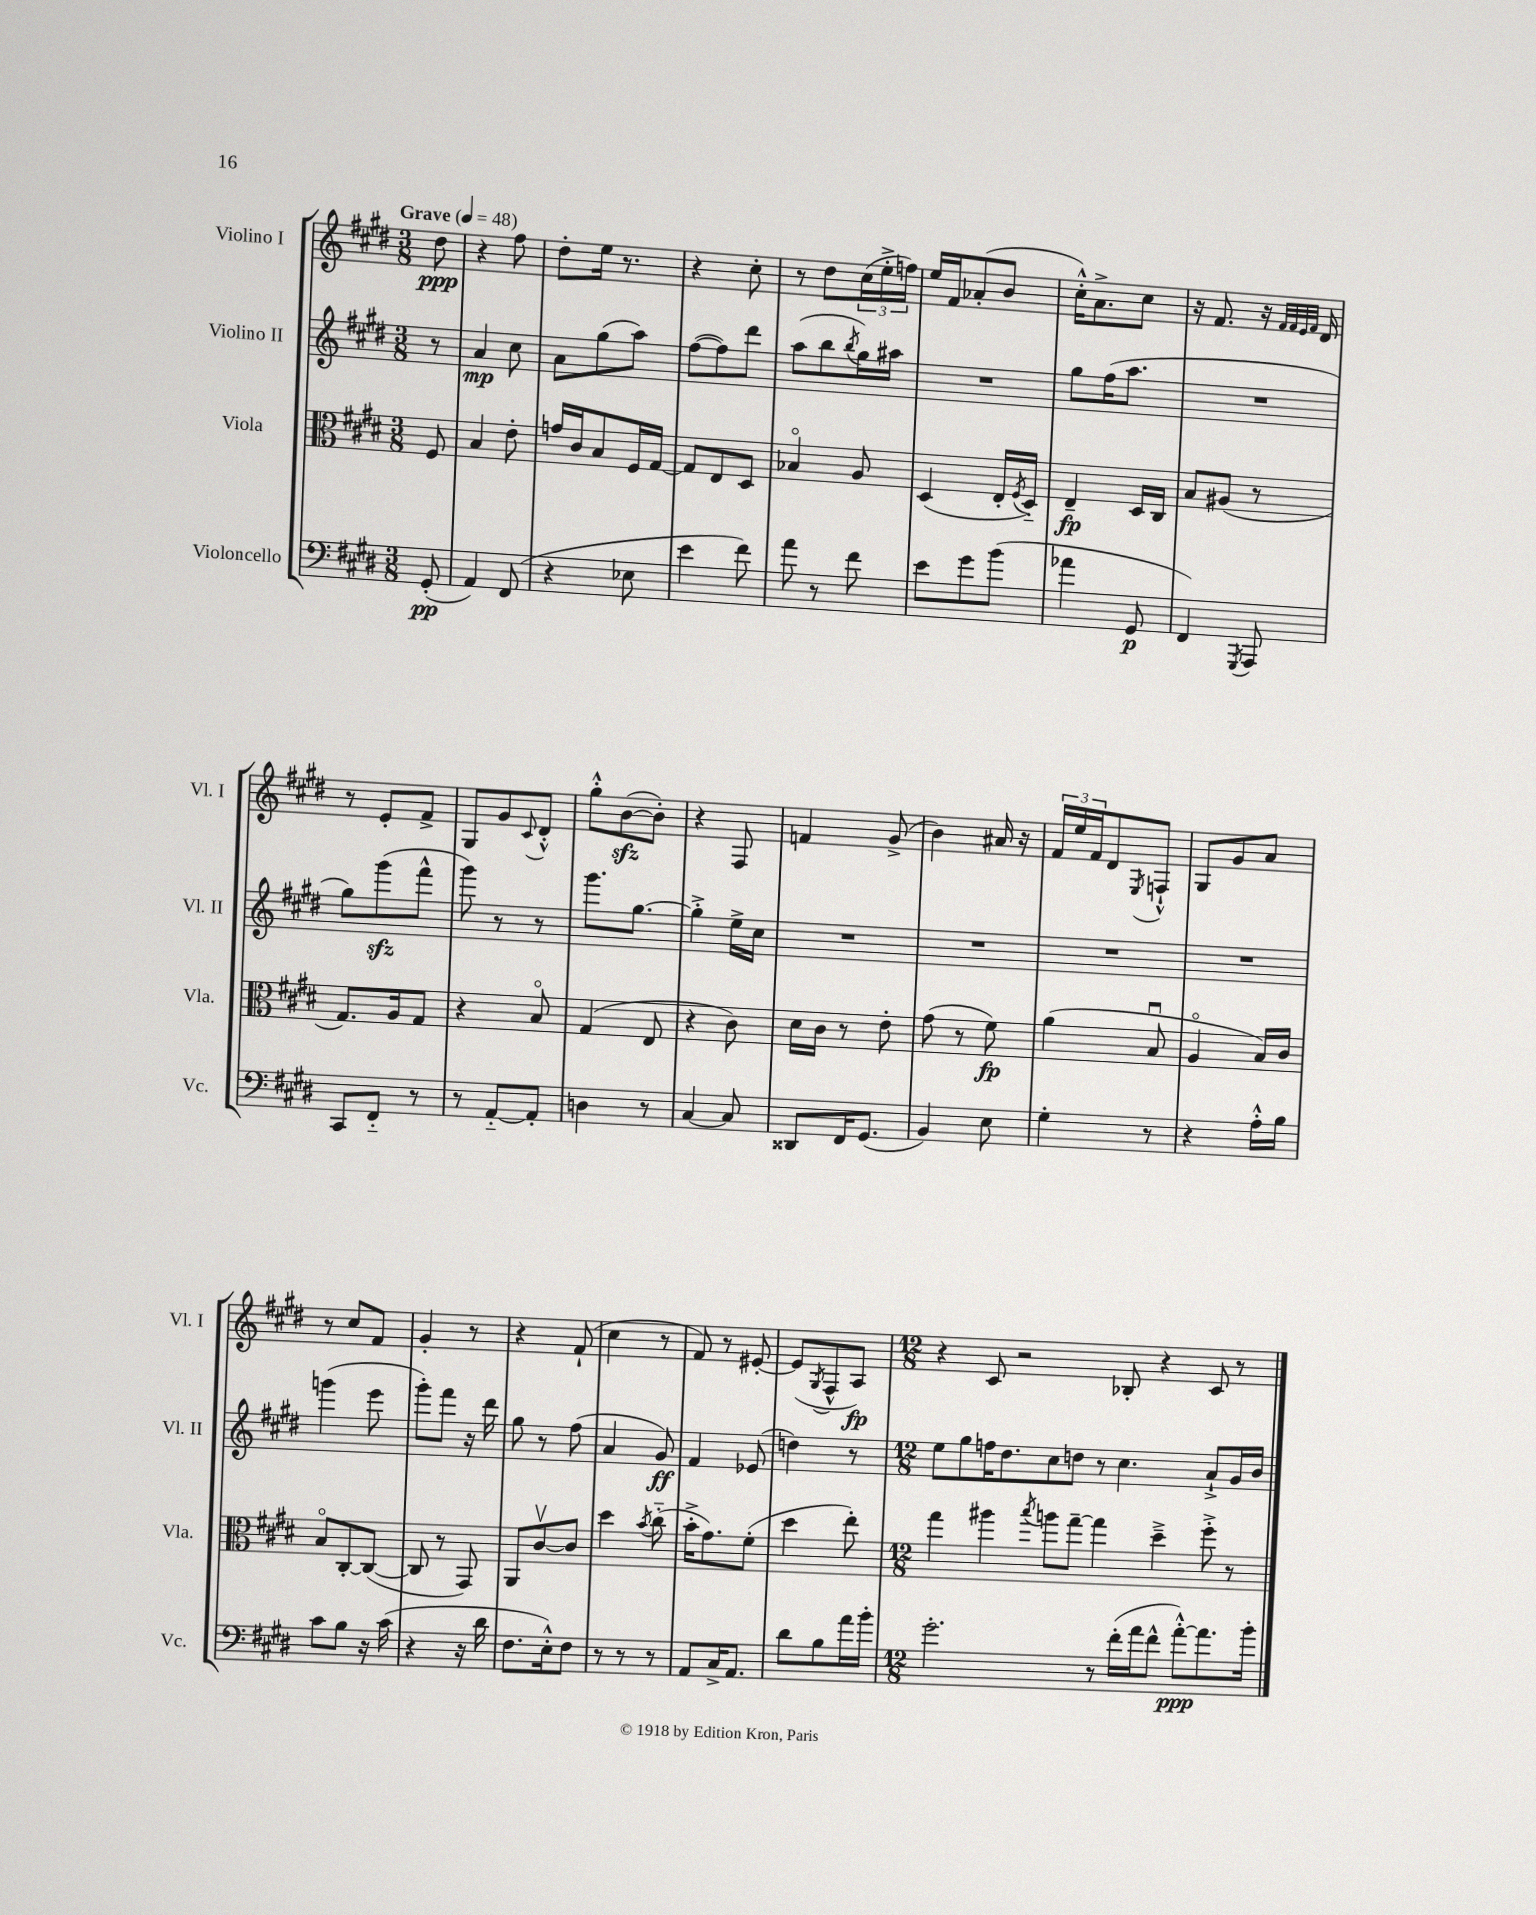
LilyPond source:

<<
\new StaffGroup <<
\new Staff = "s0" \with { instrumentName = "Violino I" shortInstrumentName = "Vl. I" } {
    \clef treble \key e \major \numericTimeSignature \time 3/8 \partial 8 \tempo "Grave" 4 = 48
    dis''8\ppp |
    r4 fis''8 |
    dis''8-. e''16 r8. |
    r4 cis''8-. |
    r8 dis''8 \tuplet 3/2 { cis''16( e''16-.-> f''16) } |
    e''16 fis'16 aes'8-.( b'8 |
    cis''16-.-^) a'8.-> cis''8 |
    r16 fis'8. r16 \grace { fis'32 fis'32 e'32 fis'32 } dis'16 |
    r8 e'8-. fis'8-> |
    gis8 gis'8 \appoggiatura { cis'8 } dis'8-.-^ |
    gis''8-.-^ b'8~\sfz( b'8-.) |
    r4 fis8 |
    f'4 gis'8->( |
    b'4) ais'16 r16 |
    \tuplet 3/2 { fis'16 e''16 fis'16 } dis'8 \acciaccatura { e8 } f8-!-^ |
    gis8 gis'8 a'8 |
    r8 cis''8 fis'8 |
    gis'4-. r8 |
    r4 fis'8-!( |
    cis''4 r8 |
    fis'8) r8 eis'8~-. |
    eis'8( \acciaccatura { gis8 } fis8-^ a8\fp) |
    \numericTimeSignature \time 12/8 r4 cis'8 r2 bes8-. r4 cis'8 r8 \bar "|." |
}
\new Staff = "s1" \with { instrumentName = "Violino II" shortInstrumentName = "Vl. II" } {
    \clef treble \key e \major \numericTimeSignature \time 3/8 \partial 8
    r8 |
    a'4\mp cis''8 |
    a'8 gis''8( a''8) |
    fis''8~( fis''8) dis'''8 |
    a''8( b''8 \acciaccatura { b''8 } gis''16) ais''16 |
    R4. |
    gis''8 fis''16( a''8. |
    R4. |
    gis''8) gis'''8\sfz( fis'''8-^ |
    gis'''8) r8 r8 |
    gis'''8. gis''8.~ |
    gis''4-.-> e''16-> cis''16 |
    R4. |
    R4. |
    R4. |
    R4. |
    g'''4( e'''8 |
    gis'''8-.) fis'''8 r16 dis'''16 |
    gis''8 r8 fis''8( |
    a'4 gis'8\ff) |
    fis'4 ees'8( |
    d''4) r8 |
    \numericTimeSignature \time 12/8 e''8 gis''8 f''16 dis''8. cis''8 d''8 r8 cis''4. a'8-!-> gis'16 b'16 \bar "|." |
}
\new Staff = "s2" \with { instrumentName = "Viola" shortInstrumentName = "Vla." } {
    \clef alto \key e \major \numericTimeSignature \time 3/8 \partial 8
    fis8 |
    b4 e'8-. |
    g'16 cis'16 b8 fis16 gis16~ |
    gis8 e8 dis8 |
    bes4\flageolet a8 |
    dis4( e16-. \acciaccatura { fis8 } dis16-_) |
    e4--\fp dis16 cis16 |
    b8 ais8( r8 |
    gis8.) a16 gis8 |
    r4 b8\flageolet |
    gis4( e8 |
    r4 cis'8) |
    dis'16 cis'16 r8 e'8-. |
    gis'8( r8 fis'8\fp) |
    a'4( b8\downbow |
    a4\flageolet b16) cis'16 |
    b8\flageolet cis8~-. cis8~( |
    cis8 r8 gis,8) |
    a,8 cis'8~\upbow cis'8 |
    dis''4 \acciaccatura { b'8 } cis''8-_( |
    b'16-.-> gis'8.) fis'8-.( |
    dis''4 e''8-.) |
    \numericTimeSignature \time 12/8 gis''4 ais''4 \acciaccatura { b''8 } a''8 gis''8~-- gis''4 dis''4---> fis''8-.-> r8 \bar "|." |
}
\new Staff = "s3" \with { instrumentName = "Violoncello" shortInstrumentName = "Vc." } {
    \clef bass \key e \major \numericTimeSignature \time 3/8 \partial 8
    gis,8-.\pp( |
    a,4) fis,8( |
    r4 ees8 |
    e'4 fis'8) |
    a'8 r8 fis'8 |
    e'8 gis'8 b'8( |
    aes'4 gis,8\p |
    fis,4) \acciaccatura { gis,,8 } a,,8 |
    cis,8 fis,8-_ r8 |
    r8 a,8~-_ a,8-. |
    d4 r8 |
    cis4~ cis8 |
    disis,8 fis,16 gis,8.( |
    b,4) e8 |
    gis4-. r8 |
    r4 a16-.-^ b16 |
    cis'8 b8 r16 cis'16( |
    r4 r16 dis'16 |
    fis8. e16-.-^) fis8 |
    r8 r8 r8 |
    a,8 cis16-> a,8. |
    dis'8 b8 a'16 b'16-. |
    \numericTimeSignature \time 12/8 gis'2.-. r8 fis'16-.( a'16 fis'8-^ a'8~-.-^\ppp) a'8. b'16-. \bar "|." |
}
>>
>>
\layout { \context { \Score \remove "Bar_number_engraver" } }
